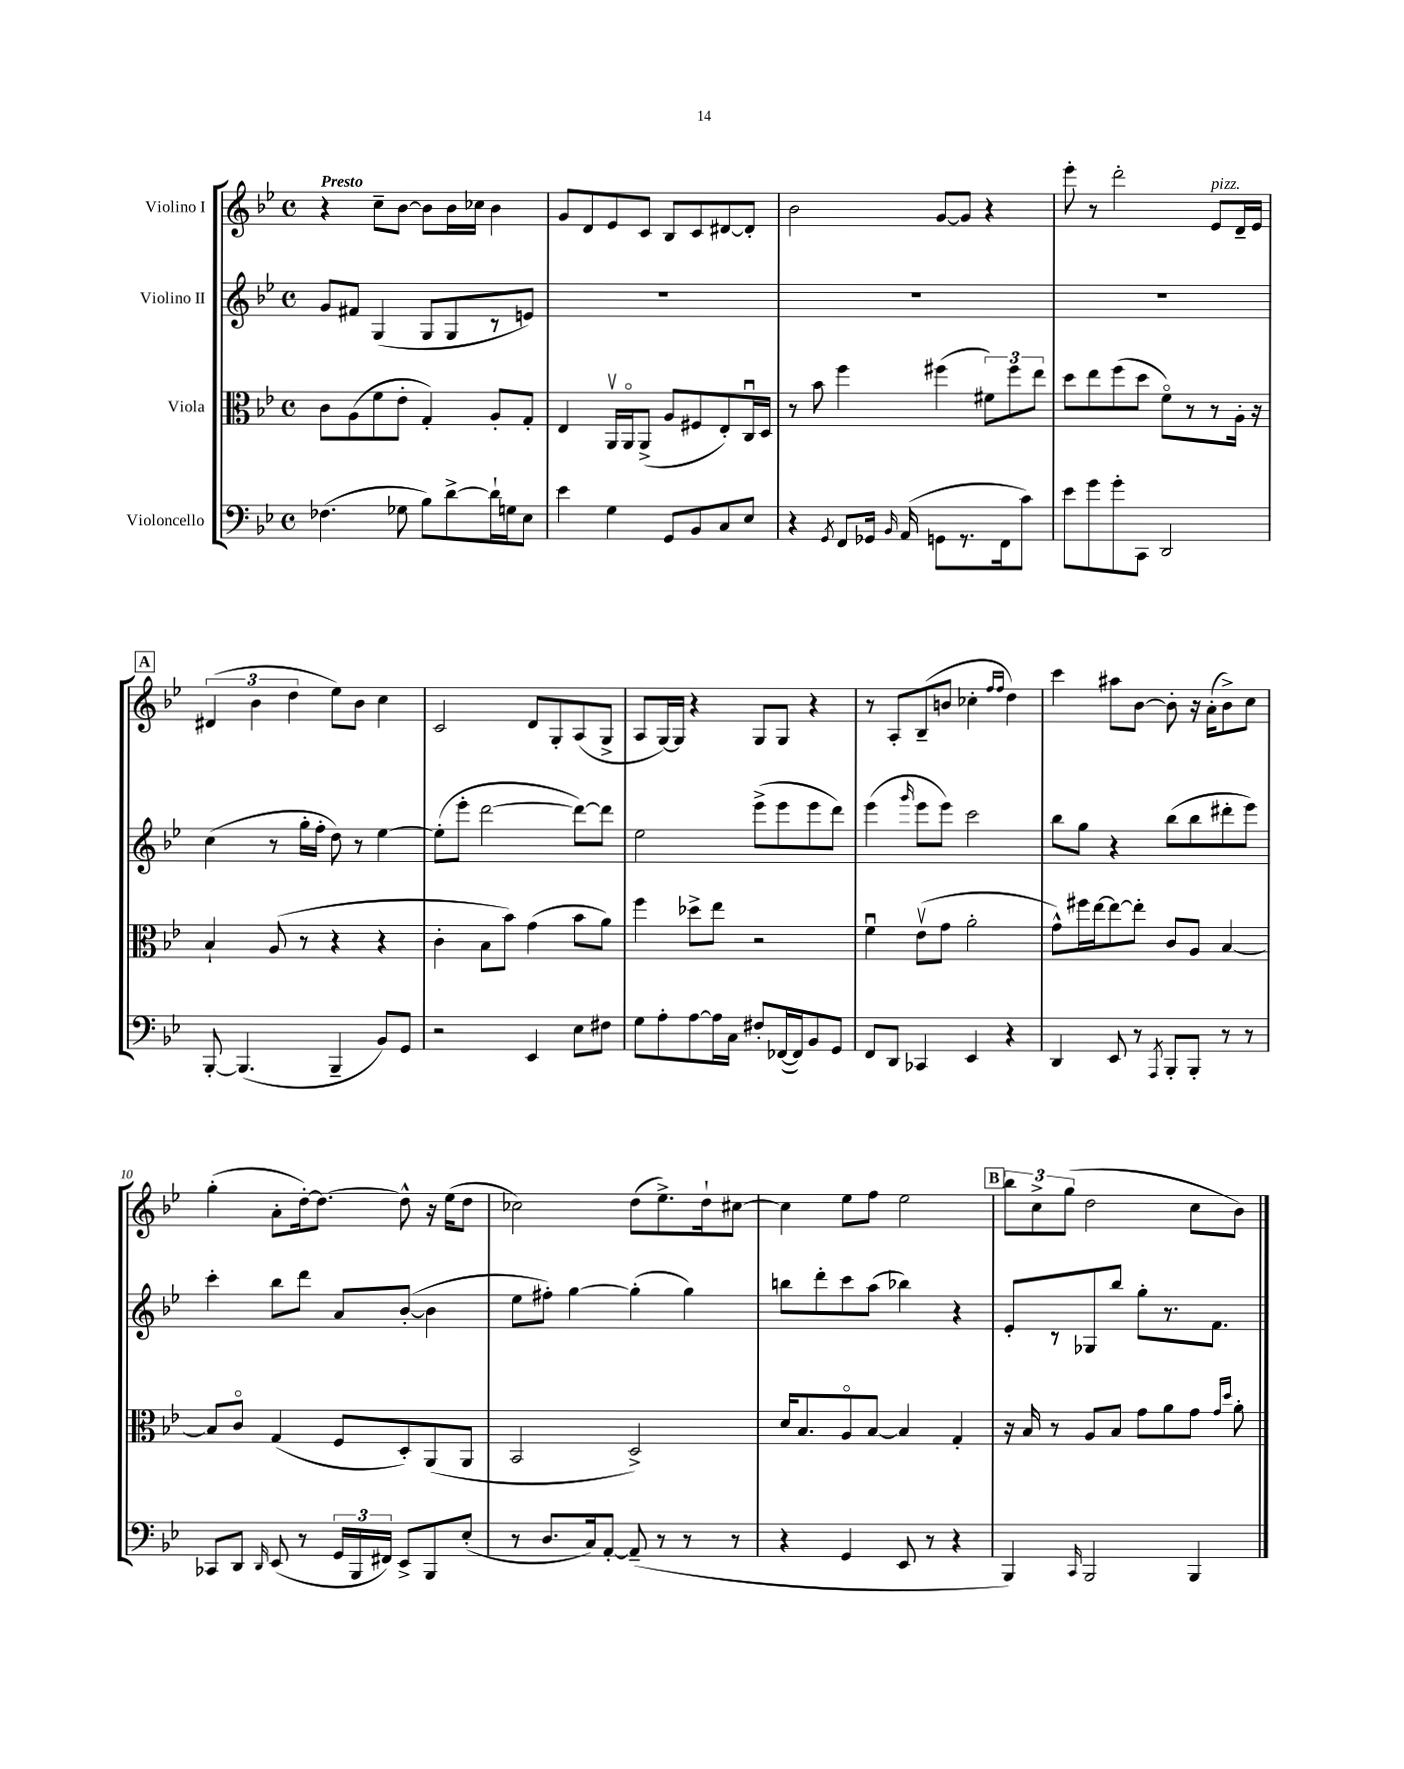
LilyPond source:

<<
\new StaffGroup <<
\new Staff = "s0" \with { instrumentName = "Violino I" } {
    \clef treble \key bes \major \defaultTimeSignature \time 4/4 \tempo "Presto"
    \autoBeamOff r4 c''8[-- bes'8]~ bes'8[ bes'16 ces''16] bes'4 |
    g'8[ d'8 ees'8 c'8] bes8[ c'8 dis'8~ dis'8]-. |
    bes'2 g'8[~ g'8] r4 |
    ees'''8-. r8 d'''2-. ees'8[^\markup { \italic "pizz." } d'16-- ees'16] |
    \mark \markup { \box "A" } \tuplet 3/2 { dis'4( bes'4 d''4 } ees''8[) bes'8] c''4 |
    c'2 d'8[ g8-. a8( g8]-> |
    a8[ g16~) g16] r4 g8[ g8] r4 |
    r8 a8[-. bes8--( b'8] ces''4-. \grace { f''16[ f''16] } d''4) |
    c'''4 ais''8[ bes'8]~ bes'8-. r16 a'16[-.( bes'8->) c''8] |
    g''4-.( a'8[-. d''16~-.) d''8.]~ d''8-^ r16 ees''16[( d''8] |
    ces''2) d''8[( ees''8.->) d''16-! cis''8]~ |
    cis''4 ees''8[ f''8] ees''2 |
    \mark \markup { \box "B" } \tuplet 3/2 { bes''8[ c''8-> g''8]( } d''2 c''8[ bes'8]) \bar "|." |
}
\new Staff = "s1" \with { instrumentName = "Violino II" } {
    \clef treble \key bes \major \defaultTimeSignature \time 4/4
    \autoBeamOff g'8[ fis'8] g4( g8[ g8 r8 e'8]) |
    R1 |
    R1 |
    R1 |
    \mark \markup { \box "A" } c''4( r8 g''16[-. f''16]-. d''8) r8 ees''4~ |
    ees''8[-.( ees'''8]-. d'''2~ d'''8[~) d'''8] |
    ees''2 ees'''8[->( ees'''8 ees'''8 d'''8]) |
    ees'''4( \grace { g'''16 } ees'''8[ ees'''8]) c'''2 |
    bes''8[ g''8] r4 bes''8[( bes''8 dis'''8-. ees'''8]) |
    c'''4-. bes''8[ d'''8] a'8[ bes'8]~-.( bes'4 |
    ees''8[ fis''8]-.) g''4~ g''4-.( g''4) |
    b''8[ d'''8-. c'''8 a''8]( bes''4) r4 |
    \mark \markup { \box "B" } ees'8[-. r8 ges8 bes''8] g''8[-. r8. f'8.] \bar "|." |
}
\new Staff = "s2" \with { instrumentName = "Viola" } {
    \clef alto \key bes \major \defaultTimeSignature \time 4/4
    \autoBeamOff c'8[ a8( f'8 ees'8]-. g4-.) a8[-. g8]-. |
    ees4 a,16[\upbow a,16\flageolet a,8]->( a8[ fis8 ees8-.) c16\downbow d16] |
    r8 bes'8 f''4 fis''4( \tuplet 3/2 { fis'8[) fis''8 ees''8] } |
    d''8[ ees''8 f''8( d''8] f'8[\flageolet) r8 r8 a16]-. r16 |
    \mark \markup { \box "A" } bes4-! a8( r8 r4 r4 |
    c'4-. bes8[ bes'8]) g'4( bes'8[ a'8]) |
    f''4 des''8[-> ees''8] r2 |
    f'4\downbow ees'8[\upbow( g'8] a'2-. |
    g'8[-^) fis''16 ees''16~ ees''8~ ees''8]-. c'8[ a8] bes4~ |
    bes8[ c'8]\flageolet g4( f8[ d8-.) a,8( a,8] |
    bes,2 d2->) |
    d'16[ bes8. a8\flageolet bes8]~ bes4 g4-. |
    \mark \markup { \box "B" } r16 bes16 r8 a8[ bes8] g'8[ a'8 g'8] \grace { g'16[ d''16] } a'8-. \bar "|." |
}
\new Staff = "s3" \with { instrumentName = "Violoncello" } {
    \clef bass \key bes \major \defaultTimeSignature \time 4/4
    \autoBeamOff fes4.( ges8 bes8[) d'8~-> d'16-! g16 ees8] |
    ees'4 g4 g,8[ bes,8 c8 ees8] |
    r4 \acciaccatura { g,8 } f,8[ ges,16] \grace { bes,16 } a,16( g,8[ r8. f,16 c'8]) |
    ees'8[ g'8 g'8-. c,8] d,2 |
    \mark \markup { \box "A" } bes,,8~-. bes,,4.( bes,,4-- bes,8[) g,8] |
    r2 ees,4 ees8[ fis8] |
    g8[ a8-. a8~ a16 c16] fis8[-. fes,16~( fes,16) bes,8 g,8] |
    f,8[ d,8] ces,4 ees,4 r4 |
    d,4 ees,8 r8 \acciaccatura { a,,8 } bes,,8[-. bes,,8]-. r8 r8 |
    ces,8[ d,8] \grace { d,16 } ees,8( r8 \tuplet 3/2 { g,16[ bes,,16 fis,16]) } ees,8[-> bes,,8 ees8]-.( |
    r8 d8.[ c16) a,8]~-. a,8--( r8 r8 r8 |
    r4 g,4 ees,8 r8 r4 |
    \mark \markup { \box "B" } bes,,4) \grace { c,16 } bes,,2 bes,,4 \bar "|." |
}
>>
>>
